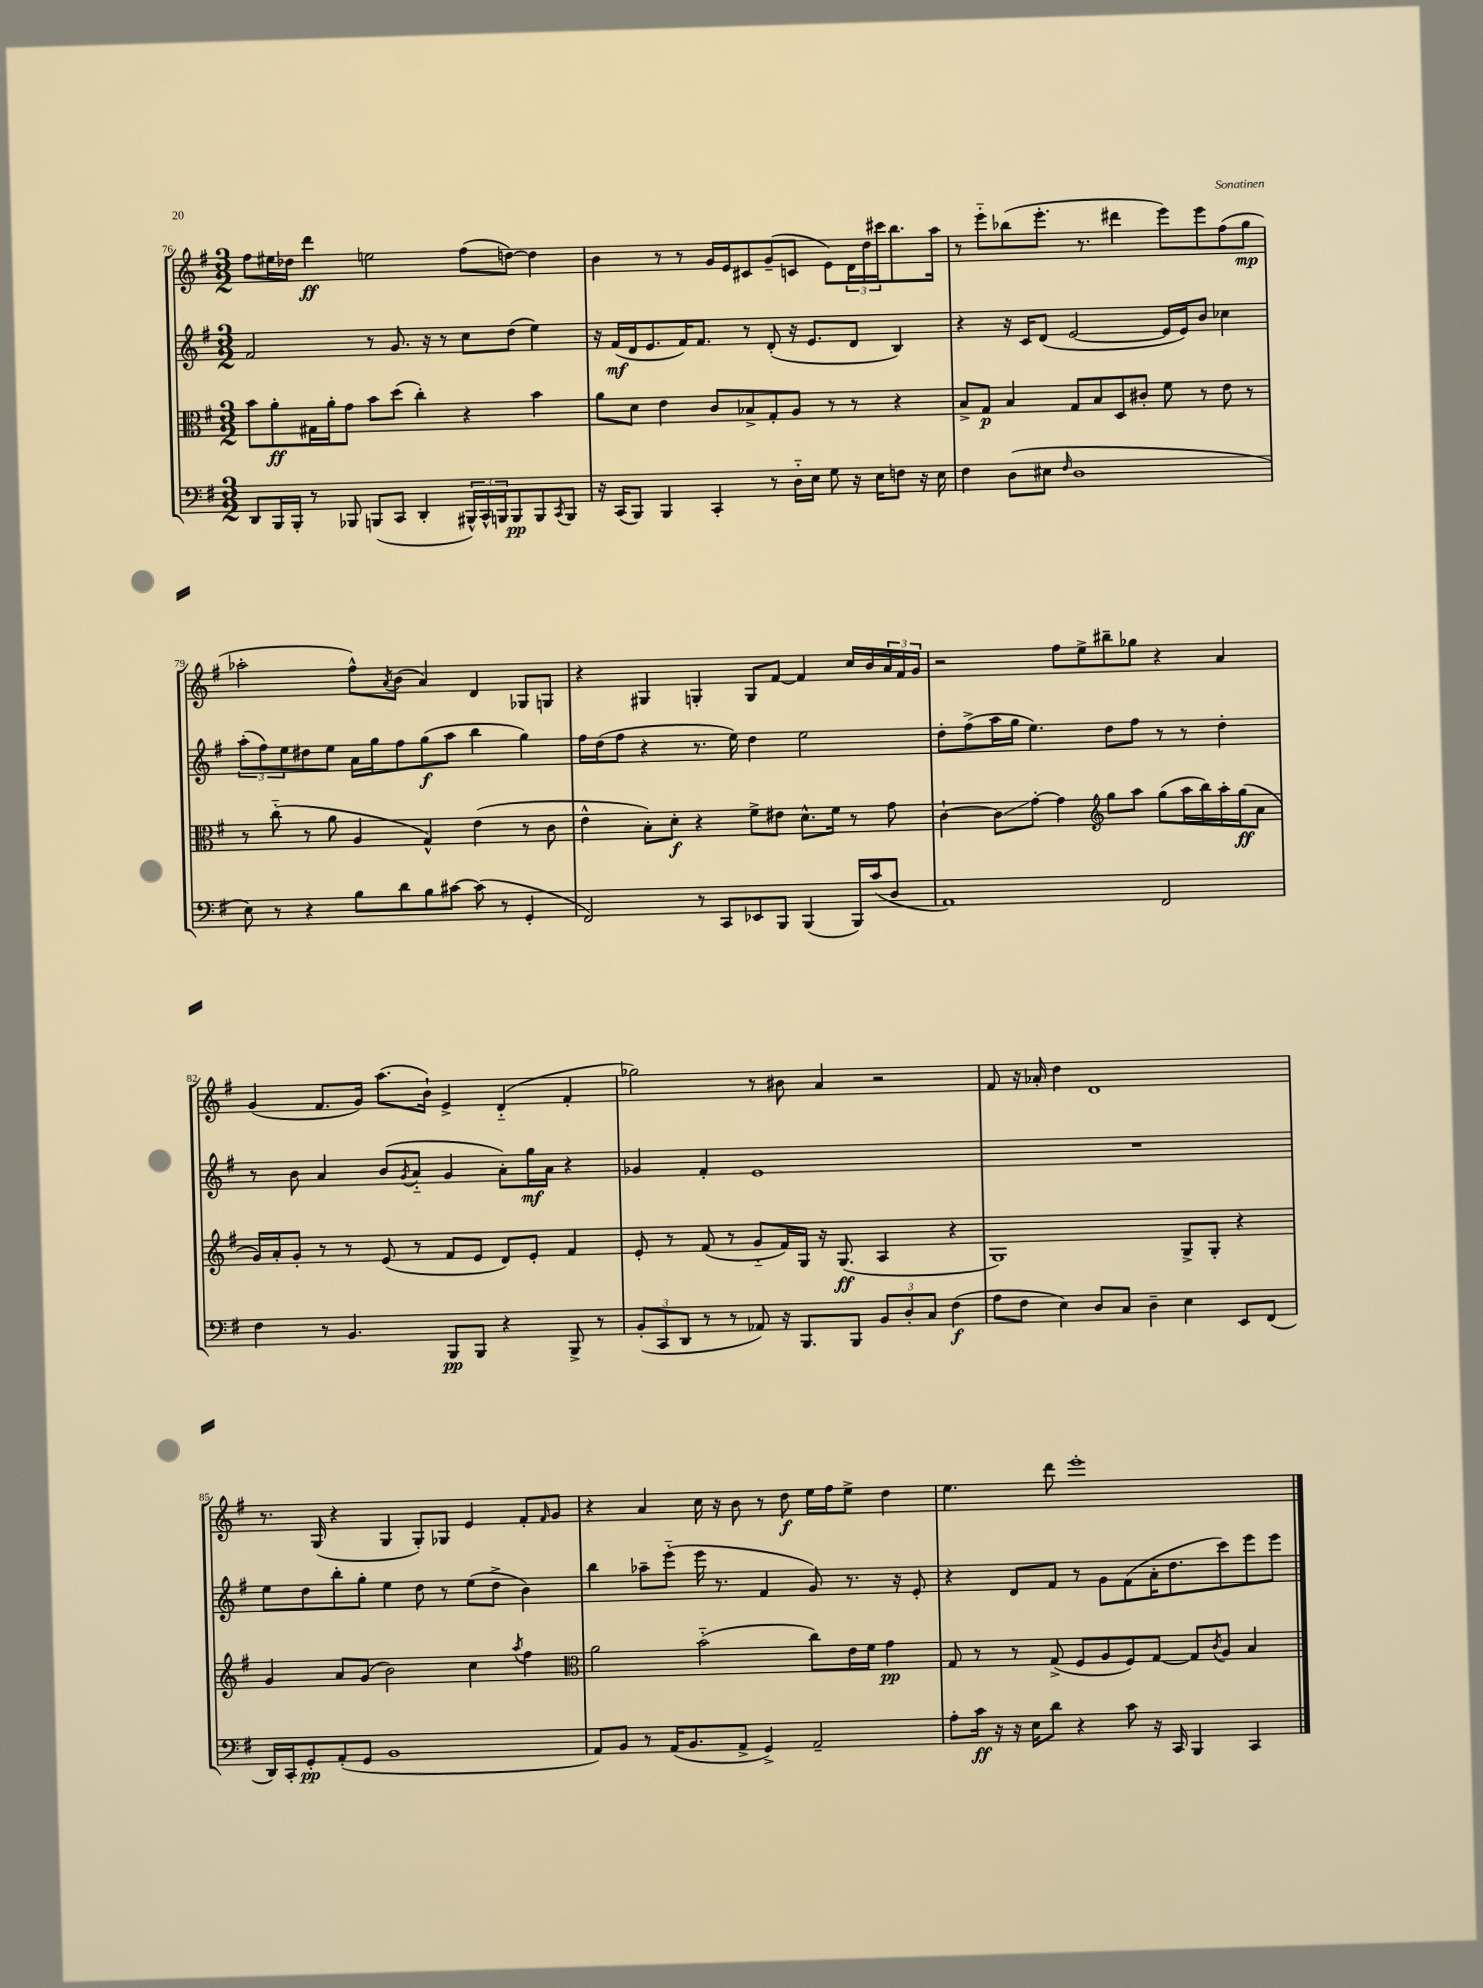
<<
\new StaffGroup <<
\new Staff = "s0" {
    \clef treble \key g \major \numericTimeSignature \time 3/2
    fis''8 eis''16 des''16 d'''4\ff e''2 fis''8( d''8~) d''4 |
    b'4 r8 r8 g'16 e'16 cis'8 g'8--( c'8 e'8) \tuplet 3/2 { d'16 d''16 cis'''16 } b''8. a''16 |
    r8 e'''8-_ bes''8( e'''8.-. r8. dis'''4 e'''8) e'''8 fis''8( g''8\mp |
    aes''2-. fis''8-^) \acciaccatura { a'8 } b'8( a'4) d'4 ges8 g8 |
    r4 gis4 g4-. g8 fis'8~ fis'4 c''16 b'16 \tuplet 3/2 { a'16 fis'16 g'16 } |
    r2 fis''8 e''8-> bis''8-- ges''8 r4 a'4 |
    g'4( fis'8. g'16) a''8.( b'16-!) e'4-> d'4-_( fis'4-. |
    ges''2) r8 bis'8 a'4 r2 |
    fis'8 r16 aes'16-. d''4 d'1 |
    r8. g16( r4 g4 g8-.) ges8 e'4 fis'8-. \grace { fis'16 } g'8 |
    r4 a'4 c''16 r16 b'8 r8 d''8\f e''16 fis''16 e''8-> d''4 |
    e''4. d'''8 e'''1-. \bar "|." |
}
\new Staff = "s1" {
    \clef treble \key g \major \numericTimeSignature \time 3/2
    fis'2 r8 g'8. r16 r8 c''8 d''8( e''4) |
    r16 fis'16\mf( d'16 e'8. fis'16) fis'8. r8 d'8-.( r16 e'8. d'8 b4) |
    r4 r16 c'16 d'8( e'2~ e'16 e'16) b'8 ces''4 |
    \tuplet 3/2 { a''8-.( fis''8) e''8 } dis''8 e''8 a'16 g''16 fis''8 g''8\f( a''8 b''4 g''4) |
    fis''16 d''16( fis''8 r4 r8. e''16) d''4 e''2 |
    d''8-. fis''8->( a''16 g''16 e''4.) d''8 fis''8 r8 r8 d''4-. |
    r8 b'8 a'4 b'8( \acciaccatura { g'8 } a'8-_ g'4 a'8-.) g''16\mf a'16 r4 |
    ges'4 fis'4-. e'1 |
    R1. |
    e''8 d''8 b''8-. g''8-. e''4 d''8 r8 e''8( d''8-> b'4) |
    b''4 aes''8-- e'''8-_( e'''16 r8. fis'4 g'8) r8. r16 e'8-. |
    r4 d'8 fis'8 r8 g'8 fis'8( a'16-. d''8. c'''8) e'''8 e'''8 \bar "|." |
}
\new Staff = "s2" {
    \clef alto \key g \major \numericTimeSignature \time 3/2
    b'8 a'8-.\ff gis16 a'16-. g'8 b'8 d''8( c''4-.) r4 b'4 |
    a'8 d'8 e'4 c'8 bes8-> g8-. a8 r8 r8 r4 |
    b8-> g8\p b4 g8 b8 d8 cis'8-. fis'8 r8 e'8 r8 |
    r8 c''8-_( r8 a'8 a4 g4-^) e'4( r8 c'8 |
    e'4-^ b8-.) d'8-.\f r4 fis'8-> eis'8 d'8.-^ fis'16 r8 g'8 |
    c'4~-! c'8\glissando g'8~-. g'4 \clef treble g''8 a''8 g''8( a''16 b''16) a''16-. g''16\ff( a'8 |
    g'16) a'16-. g'8-. r8 r8 e'8( r8 fis'8 e'8 d'8) e'8-. fis'4 |
    e'8-. r8 fis'8( r8 g'8-_ fis'16) g16 r16 g8.\ff( a4 r4 |
    g1) g8-> g8-. r4 |
    g'4 a'8 g'8( b'2) c''4 \acciaccatura { a''8 } fis''4 |
    \clef alto a'2 b'2-_( c''8) e'16 fis'16 g'4\pp |
    g8 r8 r8 g8->( fis8 a8 fis8) g8~ g8 \acciaccatura { c'8 } a8 b4 \bar "|." |
}
\new Staff = "s3" {
    \clef bass \key g \major \numericTimeSignature \time 3/2
    d,8 b,,16 b,,16-. r8 bes,,8 b,,8( c,8 d,4-. \tuplet 3/2 { bis,,16-^) c,16-^ b,,16 } b,,8\pp b,,8 \acciaccatura { c,8 } b,,8 |
    r16 c,16( b,,8) b,,4 c,4-. r8 d16-_ e16 g8 r16 e16 f8 r16 e16 |
    fis4 d8( eis8 \grace { fis16 } d1 |
    e8) r8 r4 b8 d'8 b8 cis'8~ cis'8( r8 g,4-. |
    fis,2) r8 c,8 ees,8 b,,8 b,,4( b,,16) c'16( d8 |
    a,1) fis,2 |
    fis4 r8 b,4. b,,8\pp b,,8 r4 b,,8-> r8 |
    \tuplet 3/2 { b,8-.( c,8 d,8 } r8 r8 aes,8) r16 b,,8. b,,8 \tuplet 3/2 { b,8 d8-. c8 } fis4\f( |
    a8 fis8 e4) d8 c8 d4-- e4 e,8 fis,8( |
    d,16) c,16-. g,8-.\pp a,8-.( g,8 b,1 |
    a,8) b,8 r8 a,16( b,8. a,8-> g,4->) a,2-- |
    a8-. c'16\ff r16 r16 e16 d'8 r4 c'8 r16 c,16 b,,4 c,4 \bar "|." |
}
>>
>>
\layout { \context { \Score currentBarNumber = #76 } }
